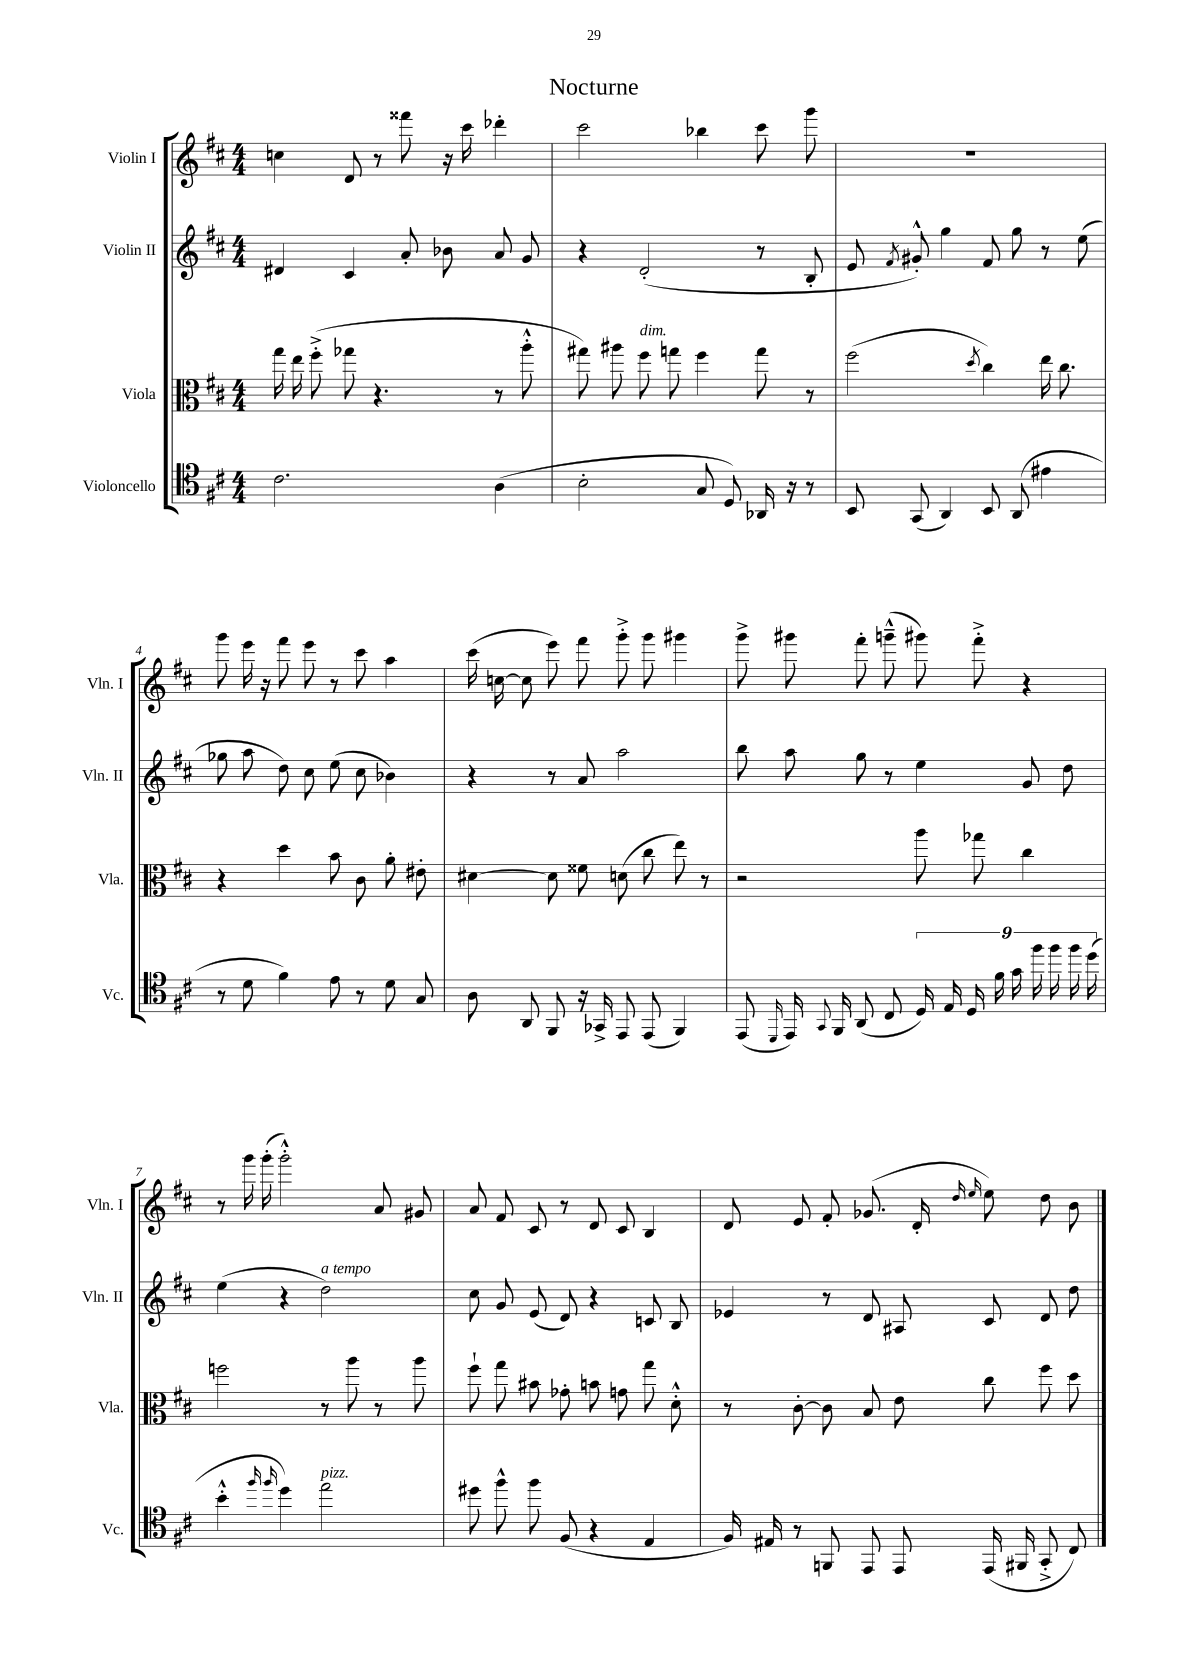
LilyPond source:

\header { title = "Nocturne" }
<<
\new StaffGroup <<
\new Staff = "s0" \with { instrumentName = "Violin I" shortInstrumentName = "Vln. I" } {
    \clef treble \key d \major \numericTimeSignature \time 4/4
    \autoBeamOff c''4 d'8 r8 fisis'''8 r16 cis'''16 des'''4-. |
    cis'''2 bes''4 cis'''8 g'''8 |
    R1 |
    g'''8 e'''16 r16 fis'''8 e'''8 r8 cis'''8 a''4 |
    cis'''16( c''16~ c''8 e'''8) fis'''8 g'''8-.-> g'''8 gis'''4 |
    g'''8-> gis'''8 fis'''8-. g'''8---^( gis'''8) fis'''8-.-> r4 |
    r8 g'''16 g'''16-.( g'''2-.-^) a'8 gis'8 |
    a'8 fis'8 cis'8 r8 d'8 cis'8 b4 |
    d'8 e'8 fis'8-. ges'8.( d'16-. \grace { d''16 e''16 } e''8) d''8 b'8 \bar "|." |
}
\new Staff = "s1" \with { instrumentName = "Violin II" shortInstrumentName = "Vln. II" } {
    \clef treble \key d \major \numericTimeSignature \time 4/4
    \autoBeamOff dis'4 cis'4 a'8-. bes'8 a'8 g'8 |
    r4 d'2-.( r8 b8-. |
    e'8 \acciaccatura { fis'8 } gis'8-.-^) g''4 fis'8 g''8 r8 e''8( |
    ges''8 a''8 d''8) cis''8 e''8( cis''8 bes'4) |
    r4 r8 a'8 a''2 |
    b''8 a''8 g''8 r8 e''4 g'8 d''8 |
    e''4( r4 d''2^\markup { \italic "a tempo" }) |
    cis''8 g'8 e'8( d'8) r4 c'8 b8 |
    ees'4 r8 d'8 ais8 cis'8 d'8 d''8 \bar "|." |
}
\new Staff = "s2" \with { instrumentName = "Viola" shortInstrumentName = "Vla." } {
    \clef alto \key d \major \numericTimeSignature \time 4/4
    \autoBeamOff g''16 e''16 fis''8-.->( ges''8 r4. r8 a''8-.-^ |
    gis''8) ais''8 fis''8^\markup { \italic "dim." } g''8 fis''4 g''8 r8 |
    fis''2( \acciaccatura { d''8 } cis''4) e''16 cis''8. |
    r4 d''4 b'8 cis'8 a'8-. eis'8-. |
    dis'4~ dis'8 fisis'8 d'8( cis''8 e''8) r8 |
    r2 a''8 ges''8 cis''4 |
    f''2 r8 a''8 r8 a''8 |
    fis''8-! g''8 bis'8 ges'8-. b'8 g'8 g''8 d'8-.-^ |
    r8 cis'8~-. cis'8 b8 e'8 cis''8 fis''8 d''8 \bar "|." |
}
\new Staff = "s3" \with { instrumentName = "Violoncello" shortInstrumentName = "Vc." } {
    \clef tenor \key d \major \numericTimeSignature \time 4/4
    \autoBeamOff cis'2. a4( |
    b2-. g8 d8) aes,16 r16 r8 |
    b,8 g,8( a,4) b,8 a,8( eis'4 |
    r8 d'8 fis'4) e'8 r8 d'8 g8 |
    a8 a,8 fis,8 r16 ges,16-> e,8 e,8( fis,4) |
    e,8( \grace { d,16 } e,16) \appoggiatura { g,8 } fis,16 a,8( cis8 \tuplet 9/8 { d16) e16 d16 fis'16 g'16 fis''16 fis''16 fis''16 d''16( } |
    b'4-.-^ \grace { fis''16 fis''16 } d''4) e''2^\markup { \italic "pizz." } |
    dis''8 fis''8-^ fis''8 fis8( r4 e4 |
    fis16) eis16 r8 f,8 e,8 e,8 e,16( fis,16 g,8-.-> cis8) \bar "|." |
}
>>
>>
